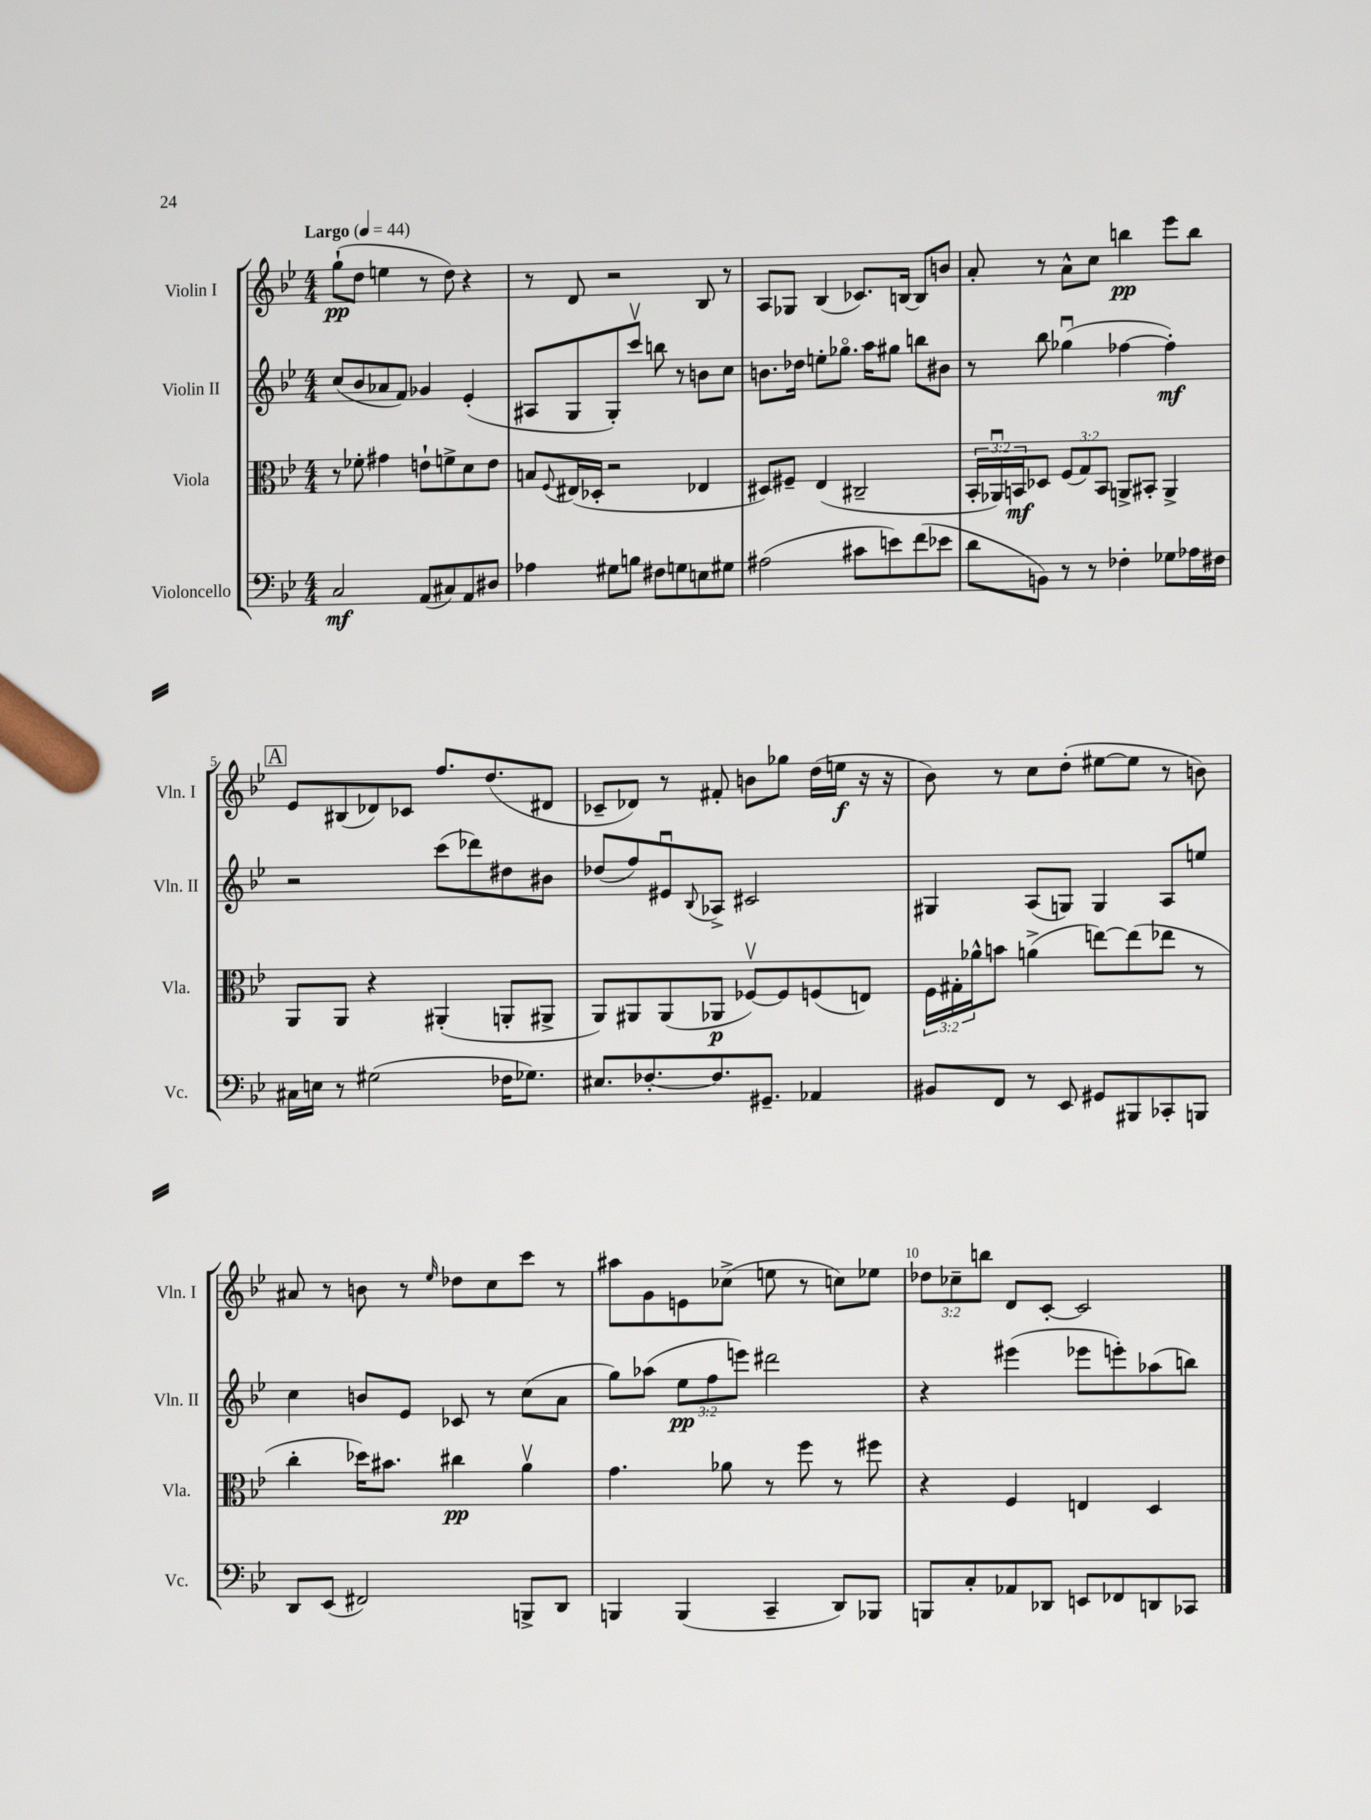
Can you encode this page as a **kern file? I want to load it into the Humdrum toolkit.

**kern	**kern	**kern	**kern
*staff4	*staff3	*staff2	*staff1
*clefF4	*clefC3	*clefG2	*clefG2
*k[b-e-]	*k[b-e-]	*k[b-e-]	*k[b-e-]
*M4/4	*M4/4	*M4/4	*M4/4
*MM44	*MM44	*MM44	*MM44
2C	8r	(8cc	(8gg`
.	8f-'	8b-	8dd
.	4g#	8a-	4ee
.	.	8f)	.
(8AA	8e`	4g-	8r
8C#)	8f^	.	8dd)
8AA	8d	(4e-'	4r
8D#	8e	.	.
=	=	=	=
4A-	8B	8A#	8r
.	8qqF	.	.
.	(16E#	8G	8d
.	16D-'	.	.
8G#	2r	8G')	2r
8B	.	8cccv	.
8F#	.	8bb	.
8G	.	8r	.
8E	4E-	8b	8B-
8G#	.	8cc	8r
=	=	=	=
(2A#	8D#)	8.b	8A
.	8F#~	.	8G-
.	.	16dd-	.
.	(4E-	8ee'	(4B-
.	.	8.gg-o	.
8c#	2C#~	.	8.c-)
.	.	16aa	.
8e)	.	8gg#	.
.	.	.	[16B
(8f	.	8bb	8B]
8e-	.	8b#	8b
=	=	=	=
8d	24BB-'	8r	8a'
.	24AA-u)	.	.
.	24BB	.	.
8BB)	8D-	8bb-	8r
8r	(12F	(4gg-u	8a^^
.	12G)	.	.
8r	.	.	8cc
.	12BB	.	.
4F-'	8AA^	[4ff-	4bb
.	8BB#'	.	.
8G-	4AA^	4ff-'])	8eee-
16A-	.	.	8bb
16F#	.	.	.
=	=	=	=
16C#	8AA	2r	8e-
16E	.	.	.
8r	8AA	.	(8B#
(2G#	4r	.	8d-)
.	.	.	8c-
.	(4AA#'	(8ccc	8.ff
.	.	8ddd-)	.
.	.	.	(8.dd
16F-	8AA'	8dd#	.
8.G-)	.	.	.
.	8AA#^	8b#	8d#
=	=	=	=
8.E#	8AA)	(8dd-	8c-~
.	8AA#	8ff)	8d-)
[8.F-'	.	.	.
.	(8AA#	8e#u	8r
.	.	8qqB-	.
8.F-]	8AA-	8A-^	8f#'
.	[8F-v)	2c#	8b
8.GG#~	.	.	.
.	8F-]	.	8gg-
4AA-	(8F	.	(16dd
.	.	.	16ee
.	8E)	.	16r
.	.	.	16r
=	=	=	=
8BB#	24F	4G#	8b-)
.	24G#'	.	.
.	24a-^^	.	.
8FF	8b	.	8r
8r	(4a^	(8A	8cc
8EE-	.	8G)	(8dd'
8GG#	[8ee)	4G	[8ee#
8BBB#	(8ee]	.	8ee#]
8CC-'	8ee-	8A	8r
8BBB	8r	8ee	8b)
=	=	=	=
8DD	4cc'	4cc	8a#
(8EE-	.	.	8r
2FF#)	16dd-)	8b	8b
.	8.b#	.	.
.	.	8e-	8r
.	.	.	16qqee-
.	4cc#	8c-	8dd-
.	.	8r	8cc
8BBB^	4av	(8cc	8ccc
8DD	.	8a	8r
=	=	=	=
4BBB	4.g	8gg)	8aa#
.	.	(8aa-	8g
(4BBB	.	12ee-	8e
.	.	12ff	.
.	8a-	.	(8cc-^
.	.	12eee)	.
4CC~	8r	2ddd#	8ee
.	8ff	.	8r
8DD)	8r	.	8cc)
8BBB-	8ff#	.	8ee-
=	=	=	=
8BBB	4r	4r	12dd-
.	.	.	12cc-~
8C'	.	.	.
.	.	.	12bb
8AA-	4F	(4eee#	8d
8DD-	.	.	[8c'
8EE	4E	8eee-	2c]
8FF-	.	8eee')	.
8DD	4D	(8aa-	.
8CC-	.	8bb)	.
==	==	==	==
*-	*-	*-	*-
